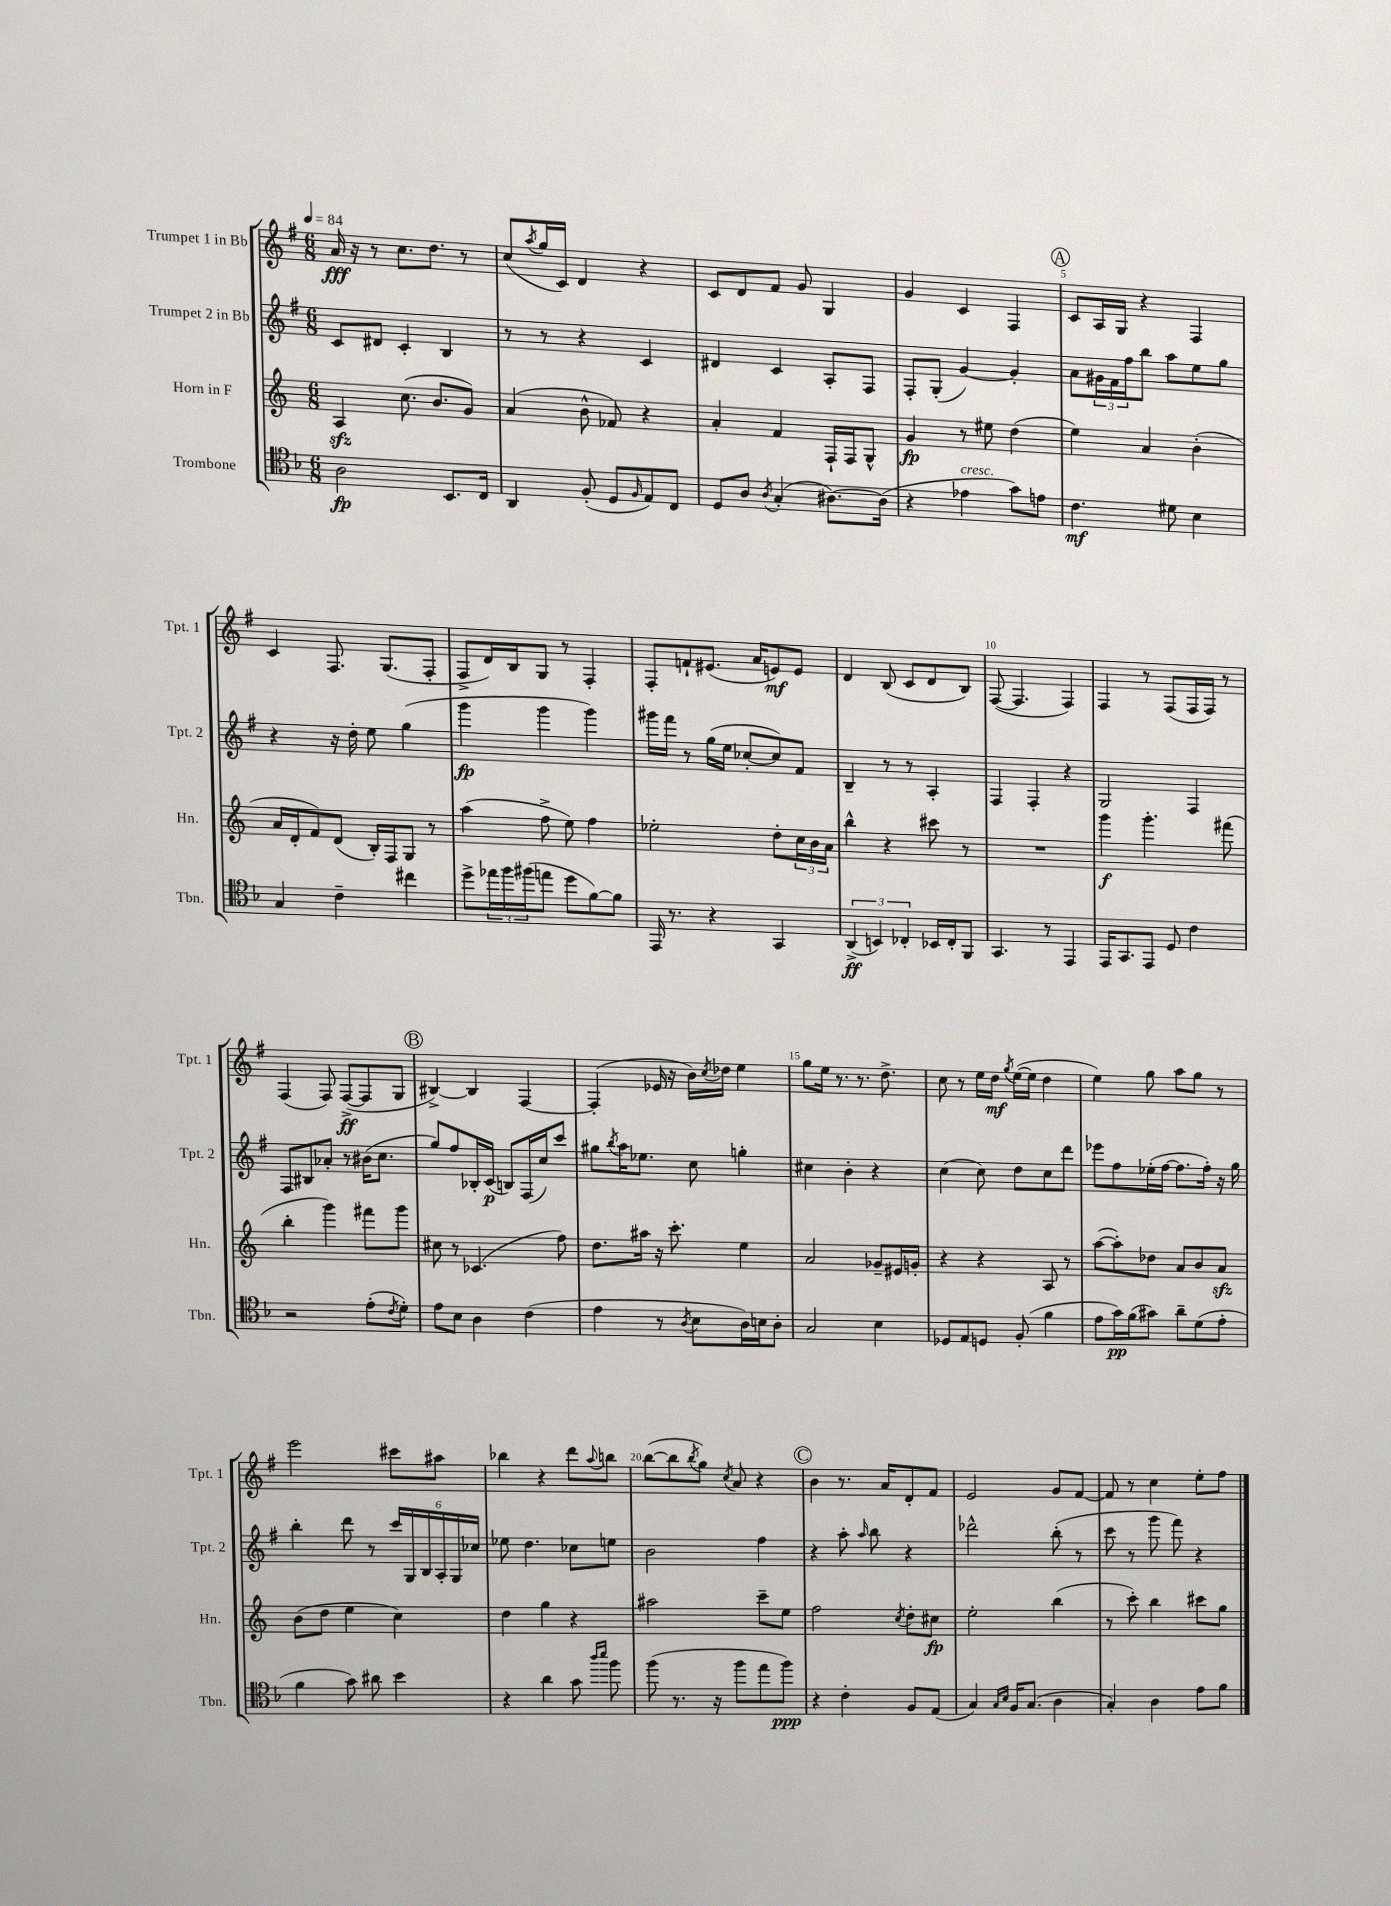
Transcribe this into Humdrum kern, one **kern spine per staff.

**kern	**kern	**kern	**kern
*staff4	*staff3	*staff2	*staff1
*clefC4	*clefG2	*clefG2	*clefG2
*k[b-]	*k[]	*k[f#]	*k[f#]
*M6/8	*M6/8	*M6/8	*M6/8
*MM84	*MM84	*MM84	*MM84
2A	4A	8c	16a
.	.	.	16r
.	.	8d#	8r
.	(8.cc	4c'	8.cc
.	8.b	.	8.dd
8.BB-	.	4B	.
.	8g)	.	8r
16C	.	.	.
=	=	=	=
4AA	(4a	8r	(8cc
.	.	.	8qaa
.	.	8r	16gg
.	.	.	16c)
(8F'	8b^^	4r	4d
8D	8f-)	.	.
16qqF	.	.	.
8E)	4r	4c	4r
8C	.	.	.
=	=	=	=
8D	4a'	4d#	8c
8A	.	.	8d
8qA	.	.	.
(4G'	4f	4c	8f#
.	.	.	8g
[8.A#)	16F`	8A'	4G
.	16F	.	.
.	8G^^	8F#	.
(16A#]	.	.	.
=	=	=	=
4r	4g	8F#'	4g
.	.	(8G'	.
4e-	8r	[4g)	4c
.	8ee#	.	.
8g)	(4dd	4g']	4F#
8e	.	.	.
=	=	=	=
4.c	4ee)	8a	8c
.	.	24g#	16A
.	.	24f#	.
.	.	.	16G
.	.	24ff#	.
.	4a	8bb	4r
8d#	.	8aa	.
4B-	(4b'	8ee	4F#
.	.	8gg	.
=	=	=	=
4G	16a	4r	4c
.	16d'	.	.
.	8f)	.	.
4c~	(8d	16r	8.F#
.	.	16dd'	.
.	16B')	8ee	.
.	16F	.	(8.G
4cc#	8G	(4gg	.
.	8r	.	8F#'
=	=	=	=
8dd^	(4aa	4ggg	8F#^
24ee-	.	.	16d)
24ff	.	.	.
.	.	.	16B
(24ff#	.	.	.
8ee	8ff^	4ggg	8G
8dd	8ee)	.	8r
[8f)	4ff	4ggg)	4F#'
8f]	.	.	.
=	=	=	=
16EE	2ee-'	16ggg#	8F#'
8.r	.	16fff#	.
.	.	8r	8f`
4r	.	(16gg	(8.e#
.	.	16ee	.
.	.	[8cc-'	.
.	.	.	16a
4GG	8dd'	8cc-])	8e)
.	24cc	8f#	8e
.	24b	.	.
.	24a	.	.
=	=	=	=
(6AA^	4bb^^	4B~	4d
6BB)	.	.	.
.	4r	8r	(8B
6C-'	.	.	.
.	.	8r	8c
16BB-	8ccc#	4A'	8d
16C-'	.	.	.
8FF	8r	.	8B)
=	=	=	=
4.GG	2.r	4F#	([8F#
.	.	.	4.F#]
.	.	4F#'	.
8r	.	.	.
4EE	.	4r	4F#)
=	=	=	=
16EE	4ggg	2G	4F#
8.GG	.	.	.
8EE	4.ggg'	.	8r
8D	.	.	(8F#
4c	.	4F#	16F#
.	.	.	16F#)
.	(8fff#	.	8r
=	=	=	=
2r	4bb'	8F#	(4F#
.	.	8B#	.
.	4ggg)	8a-'	8F#)
.	.	8r	([8F#^
(8e'	8fff#	(16b#	8F#]
.	.	8.cc	.
8qc	.	.	.
8d')	8ggg	.	8G
=	=	=	=
8e	8cc#	8gg)	[4B#^)
8B-	8r	8ff#	.
4A	(4.c-	16B-'	4B#]
.	.	(16c	.
.	.	8B)	.
(4c	.	(16F#	[4F#
.	.	16cc)	.
.	8ff)	8ccc	.
=	=	=	=
4e	8.dd	8gg#	(4F#']
.	.	8qbb	.
.	.	16aa	.
.	16aa#	8.ee-	.
8r	16r	.	16e-
.	8.ccc'	.	16r
8qA	.	.	.
8B-	.	8cc	16b)
.	.	.	8qcc
.	.	.	16dd-
16A)	4ee	4gg'	4ee
16B	.	.	.
8A'	.	.	.
=	=	=	=
2G	2a	4cc#	8gg
.	.	.	16ee
.	.	.	8.r
.	.	4b'	.
.	.	.	8.r
4B-	8g-~	4r	.
.	.	.	8.dd^
.	16e#	.	.
.	16g'	.	.
=	=	=	=
8D-	4r	(4cc	8cc
8E	.	.	8r
8D	4r	8cc)	16ee
.	.	.	16dd
.	.	.	8qgg
(8F'	.	8dd	([16ee
.	.	.	16ee]
4f	8A	8cc	4dd
.	8r	8ddd	.
=	=	=	=
8e	([8aa	8eee-	4ee)
16g)	8aa'])	8ff#	.
(16f	.	.	.
8g#)	8dd-	(16ee-'	8gg
.	.	[16ff#	.
8a~	8a	8.ff#]	8aa
(8d	8b	.	8gg
.	.	16ff#')	.
8e'	8a	16r	8r
.	.	16gg	.
=	=	=	=
4f	(8b	4bb'	2eee
.	8dd	.	.
8g)	4ee	8ddd	.
8a#	.	8r	.
4b-	4cc)	24ccc	8ccc#
.	.	24G	.
.	.	24B	.
.	.	24A'	8aa#
.	.	24G	.
.	.	24cc-	.
=	=	=	=
4r	4dd	8ee-	4bb-
.	.	4.dd	.
4a	4gg	.	4r
8g	4r	8cc-	8ddd
16qqaa	.	.	.
16qqbb-	.	.	8qqaa
8ff	.	8ee	8bb
=	=	=	=
(8ff	2aa#	2b	([8bb
8.r	.	.	8bb]
.	.	.	8qbb
.	.	.	8gg)
16r	.	.	.
.	.	.	8qcc
8ff	.	.	8a
8ee	8ccc~	4ff#	4r
8ff)	8ee	.	.
=	=	=	=
4r	2ff	4r	4b
4c'	.	8aa'	8.r
.	.	16qqaa	.
.	.	8bb	.
.	.	.	16a
.	8qcc	.	.
8F	8dd'	4r	8d'
(8E	8cc#	.	8f#
=	=	=	=
4G)	2ee'	2ddd-^^	2e
16qqG	.	.	.
16qqB-	.	.	.
16F	.	.	.
(8.G	.	.	.
4A	(4bb	(8bb'	8g
.	.	8r	[8f#
=	=	=	=
4G')	8r	8ccc	8f#]
.	8ccc')	8r	8r
4A	4bb	8ggg	4cc
.	.	8fff#)	.
8e	8ccc#	4r	8ee'
8f	8gg	.	8ff#
==	==	==	==
*-	*-	*-	*-
